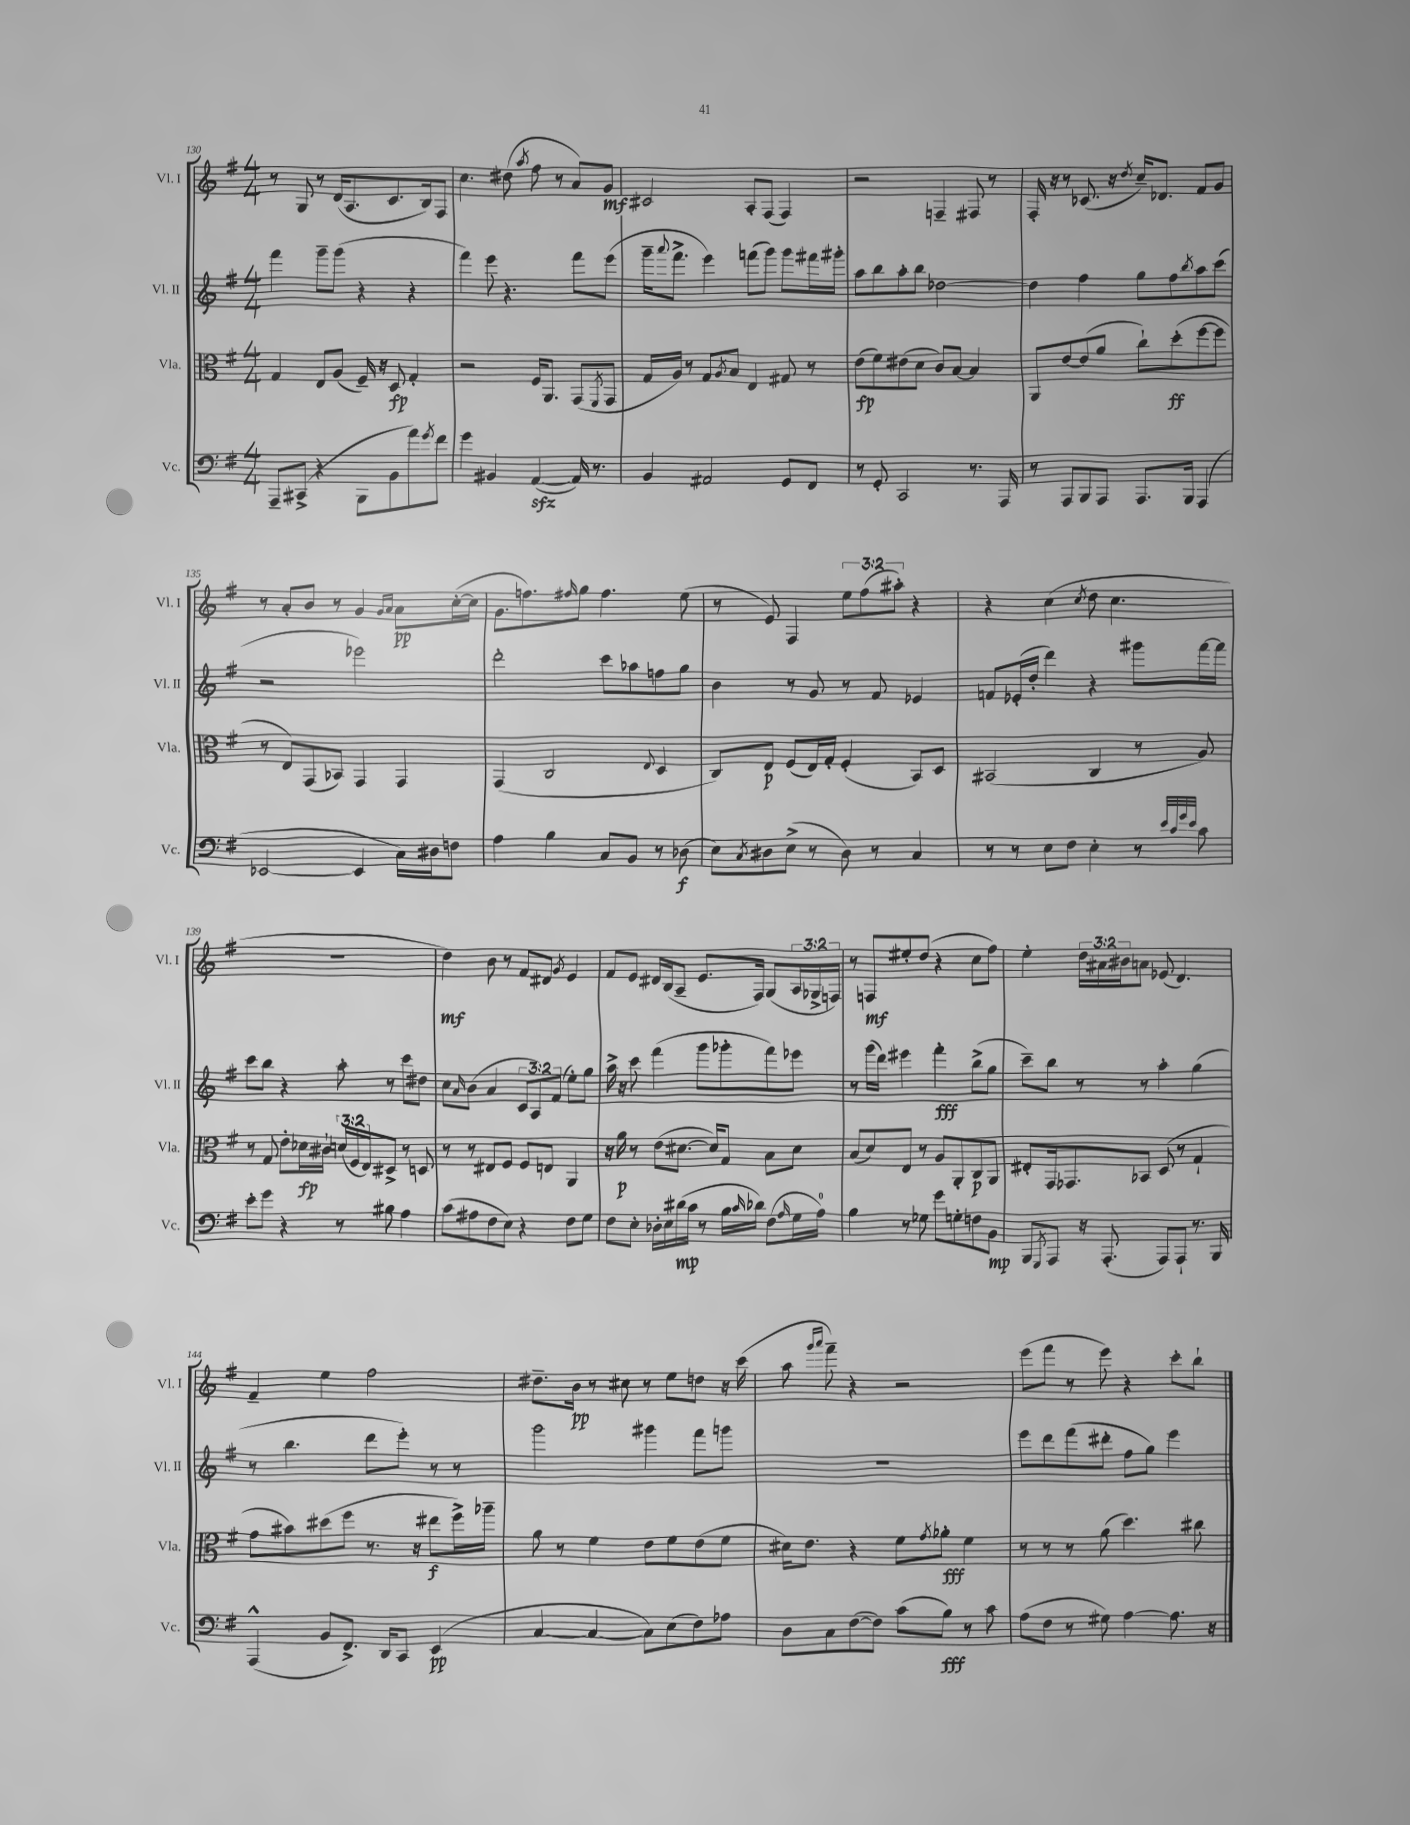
<<
\new StaffGroup <<
\new Staff = "s0" \with { instrumentName = "Vl. I" shortInstrumentName = "Vl. I" } {
    \clef treble \key g \major \numericTimeSignature \time 4/4 \override Staff.TupletNumber.text = #tuplet-number::calc-fraction-text
    r8 g8 r8 d'16( a8. c'8. b16) fis8 |
    c''4. dis''8( \acciaccatura { a''8 } fis''8 r8 a'8) g'8\mf |
    cis'2 a8-. fis8( fis4) |
    r2 f4-- fis8 r8 |
    fis16-. r16 r8 ces'8.( r16 \acciaccatura { d''8 } c''16--) des'8. fis'8 g'8 |
    r8 a'8-. b'8 r8 g'4 \grace { g'16 a'16 } a'8\pp c''16~-.( c''16 |
    g'8. f''8.) \grace { fis''16 } g''8 fis''4. e''8( |
    r8 e'8) fis4 \tuplet 3/2 { e''8 fis''8( ais''8-.) } r4 |
    r4 c''4( \acciaccatura { c''8 } d''8 c''4. |
    R1 |
    d''4\mf) b'8 r8 fis'8 dis'8 \acciaccatura { g'8 } e'4 |
    fis'8 e'8 dis'16 b16( a8-- e'8. fis16) g8( \tuplet 3/2 { a16 ges16-> f16) } |
    r8 f8\mf eis''8-. d''8( r4 c''8 fis''8) |
    e''4-. \tuplet 3/2 { d''16 ais'16 bis'16 } a'8 ees'8( d'4.) |
    fis'4-- e''4 fis''2 |
    dis''8.-- b'16\pp r8 cis''8 r8 e''8 d''8 r16 c'''16( |
    a''8 \grace { g'''16 a'''16 } fis'''8--) r4 r2 |
    e'''8( fis'''8 r8 e'''8) r4 c'''8-. b''8-! \bar "|." |
}
\new Staff = "s1" \with { instrumentName = "Vl. II" shortInstrumentName = "Vl. II" } {
    \clef treble \key g \major \numericTimeSignature \time 4/4 \override Staff.TupletNumber.text = #tuplet-number::calc-fraction-text
    fis'''4 g'''8-- g'''8( r4 r4 |
    fis'''4) e'''8 r4. fis'''8 e'''8( |
    g'''16-- \appoggiatura { a'''8 } fis'''8.-> e'''4) f'''8( g'''8) g'''8 fis'''16 gis'''16-. |
    a''8 b''8 a''8-. b''8 des''2~ |
    des''4 fis''4 g''8 fis''8 \acciaccatura { b''8 } a''8 c'''8( |
    r2 ees'''2) |
    d'''2-. c'''8 aes''8 f''8 g''8 |
    b'4 r8 g'8 r8 fis'8 ees'4 |
    f'8 ees'16-.( d''16-. d'''4) r4 gis'''8 fis'''16~ fis'''16 |
    c'''8 b''8 r4 a''8-. r8 c'''8 dis''8 |
    c''8 \grace { a'16 } b'8( a'4 \tuplet 3/2 { c'8 a8) fis'8( } e''8-.) g''8 |
    a''16-> r16 c'''8 fis'''4( g'''8 ges'''8-. fis'''8) ees'''8 |
    r8 g'''16( d'''16) eis'''4 fis'''4-.\fff b''8->( g''8 |
    c'''8--) b''8 r8 r8 a''4-. g''4( |
    r8 b''4. d'''8 e'''8-.) r8 r8 |
    g'''2 gis'''4 fis'''8 g'''8 |
    R1 |
    e'''8 d'''8 fis'''8( dis'''8-. fis''8 g''8) e'''4 \bar "|." |
}
\new Staff = "s2" \with { instrumentName = "Vla." shortInstrumentName = "Vla." } {
    \clef alto \key g \major \numericTimeSignature \time 4/4 \override Staff.TupletNumber.text = #tuplet-number::calc-fraction-text
    g4 e8 a8( fis16--) r16 d8\fp g4-. |
    r2 fis16 a,8. g,8( \acciaccatura { fis,8 } g,8 |
    g16 a16) r8 g8 \acciaccatura { a8 } b8 e4 gis8 r8 |
    e'8\fp( fis'8) eis'8( d'8 c'8) b8~ b4 |
    a,8 e'8~ e'8( a'8 c''8-!) d''8-.\ff( fis''8~ fis''8 |
    r8 e8) g,8( bes,8) g,4 g,4 |
    g,4( c2 \appoggiatura { e8 } d4 |
    c8) e8\p fis8( e16) g16-. fis4-.( b,8) d8 |
    bis,2( c4 r8 a8) |
    r8 g8 e'8-. des'16\fp cis'16-! \tuplet 3/2 { d'16( fis16 e16) } dis8-> r8 d8 |
    r8 r8 eis8 fis8 fis8 e8 a,4 |
    r16 a'16\p r8 e'8( dis'8.~ dis'16) g8 b8 dis'8 |
    b8( d'8) e8 r8 a8 a,8-. c8\p a,8 |
    eis8-. g,16 ges,8. bes,8 d8( r8 g4-! |
    g'8 bis'8) dis''8( fis''8 r8. r16 eis''8\f fis''16->) aes''16-- |
    a'8 r8 fis'4 e'8 fis'8 e'8( fis'8 |
    dis'16) e'8. r4 fis'8 \acciaccatura { g'8 } aes'8-.\fff fis'4 |
    r8 r8 r8 a'8( d''4.) cis''8 \bar "|." |
}
\new Staff = "s3" \with { instrumentName = "Vc." shortInstrumentName = "Vc." } {
    \clef bass \key g \major \numericTimeSignature \time 4/4
    a,,8-- cis,8->( r4 b,,8 b,8 a'8) \acciaccatura { g'8 } fis'8 |
    g'4 bis,4 a,4~\sfz( a,16) r8. |
    b,4 ais,2 g,8 fis,8 |
    r8 g,8-. c,2 r8. a,,16 |
    r8 a,,8 b,,8 a,,8 a,,8. b,,16 a,,4( |
    ees,2~ ees,4 c16) dis16 f8 |
    a4 b4 c8 b,8 r8 des8\f( |
    e8) \acciaccatura { c8 } dis8 e8->( r8 dis8) r8 c4 |
    r8 r8 e8 fis8 e4-. r8 \grace { e'32 c'32 g'32 e'32 } c'8 |
    e'8-. g'8 r4 r8 bis8 a4 |
    c'8( ais8 fis8 e8) r4 fis8 g8 |
    fis8 e8-. des16-. e16 dis'16\mp( c'16 r8 b16 \grace { c'16 } des'16) fis8( \grace { a16 } g16 a16-0) |
    b4 r8 ges8 g'8 g8-. f8 b,8\mp |
    b,,8 \acciaccatura { g,,8 } a,,8 r16 a,,8.-.( a,,8) a,,8-! r8. b,,16 |
    a,,4-^( b,8 fis,8.->) d,16 c,8 e,4\pp( |
    c4~ c4~ c8) e8( fis8) aes8 |
    d8 c8 fis8~( fis8) c'8( b8\fff) r8 c'8 |
    a8( fis8 r8 gis8) a4~ a8. r16 \bar "|." |
}
>>
>>
\layout { \context { \Score currentBarNumber = #130 } }
